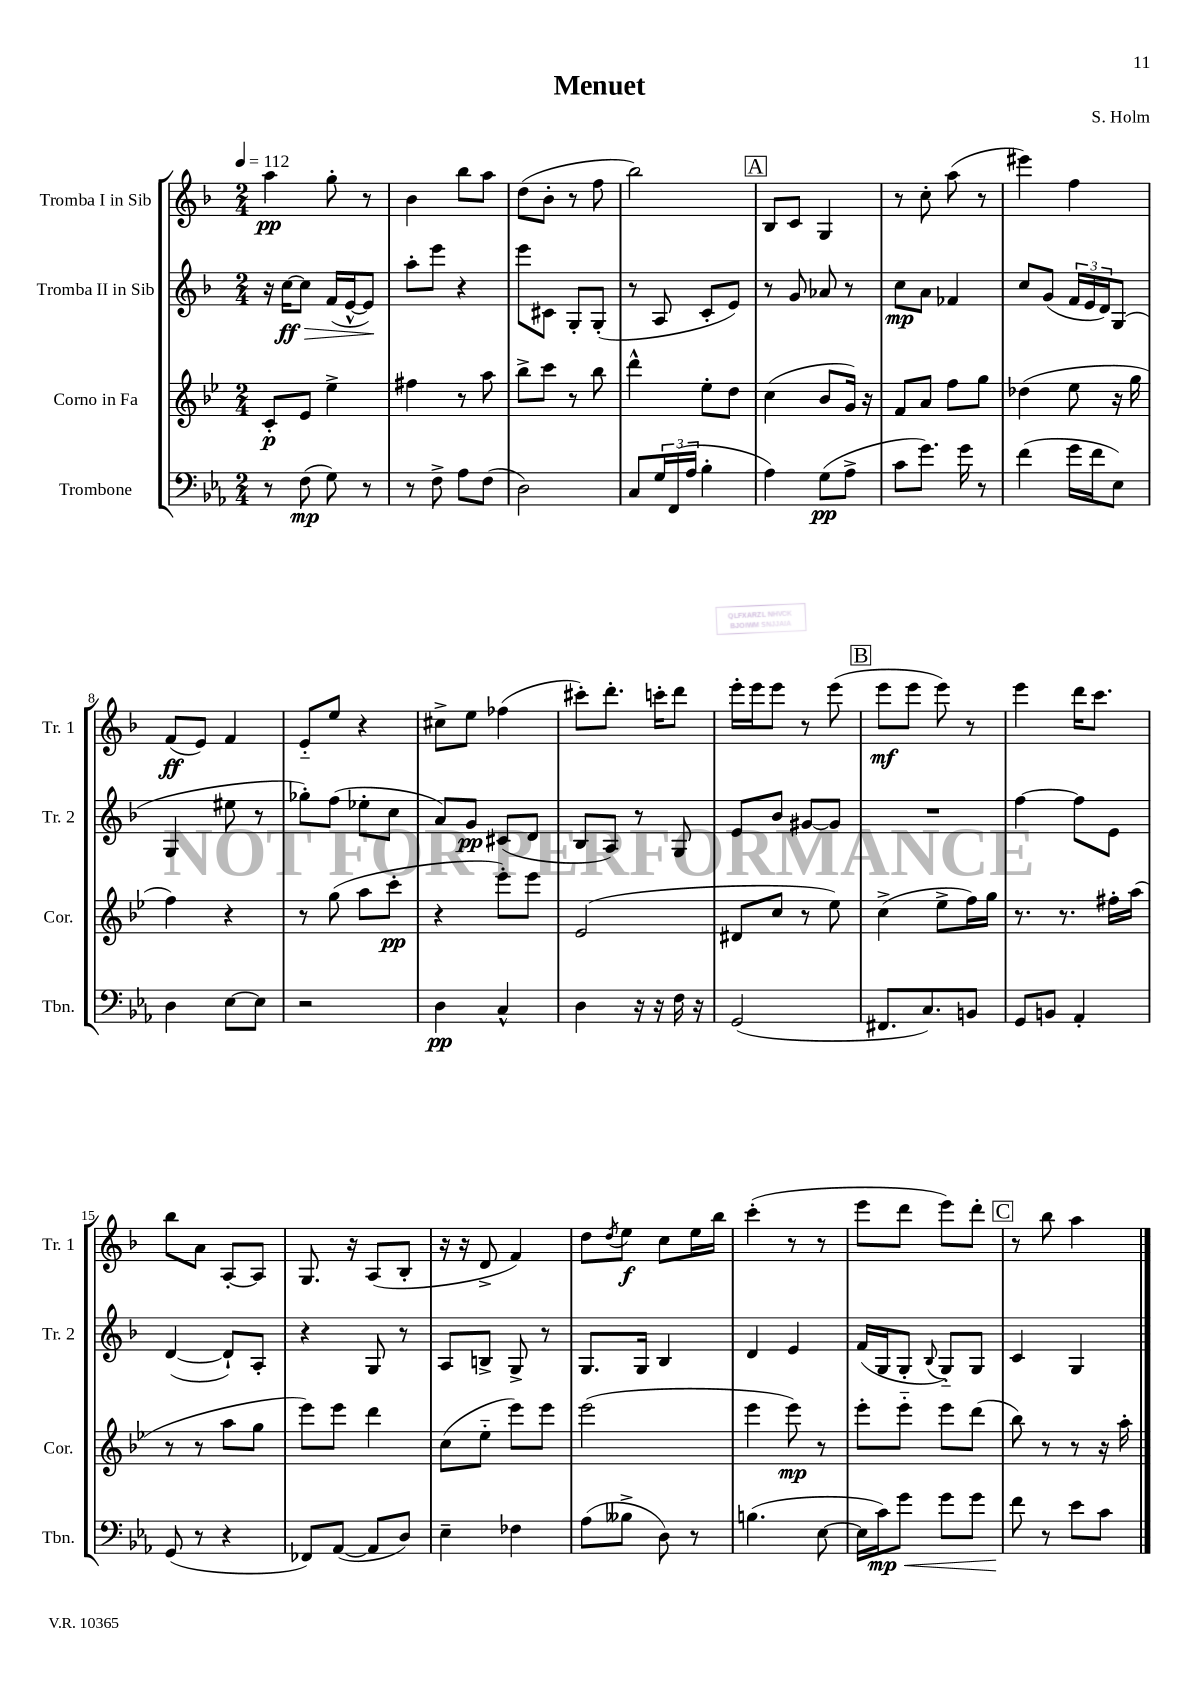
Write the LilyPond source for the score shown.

\header { title = "Menuet" composer = "S. Holm" }
<<
\new StaffGroup <<
\new Staff = "s0" \with { instrumentName = "Tromba I in Sib" shortInstrumentName = "Tr. 1" } {
    \clef treble \key f \major \numericTimeSignature \time 2/4 \tempo 4 = 112
    a''4\pp g''8-. r8 |
    bes'4 bes''8 a''8 |
    d''8( bes'8-. r8 f''8 |
    bes''2) |
    \mark \markup { \box "A" } bes8 c'8 g4 |
    r8 c''8-. a''8( r8 |
    eis'''4) f''4 |
    f'8\ff( e'8) f'4 |
    e'8-_ e''8 r4 |
    cis''8-> e''8 fes''4( |
    cis'''8-.) d'''8.-. c'''16-. d'''8 |
    e'''16-. e'''16 e'''8 r8 e'''8( |
    \mark \markup { \box "B" } e'''8\mf e'''8 e'''8) r8 |
    e'''4 d'''16 c'''8. |
    bes''8 a'8 a8~-. a8 |
    g8. r16 a8( bes8-. |
    r16 r16 d'8-> f'4) |
    d''8 \acciaccatura { d''8 } e''8\f c''8 e''16 bes''16 |
    c'''4-.( r8 r8 |
    e'''8 d'''8 e'''8) d'''8-. |
    \mark \markup { \box "C" } r8 bes''8 a''4 \bar "|." |
}
\new Staff = "s1" \with { instrumentName = "Tromba II in Sib" shortInstrumentName = "Tr. 2" } {
    \clef treble \key f \major \numericTimeSignature \time 2/4
    r16 c''16~\ff\> c''8 f'16( e'16~-^ e'8\!) |
    a''8-. e'''8 r4 |
    e'''8 cis'8 g8-. g8-.( |
    r8 a8 c'8-. e'8) |
    \mark \markup { \box "A" } r8 g'8 aes'8 r8 |
    c''8\mp a'8 fes'4 |
    c''8 g'8( \tuplet 3/2 { f'16 e'16 d'16) } g8( |
    g4 eis''8 r8 |
    ges''8-.) f''8( ees''8-. c''8 |
    a'8) g'8\pp cis'8( d'8 |
    bes8 a8) r8 g8 |
    e'8 bes'8 gis'8~ gis'8 |
    \mark \markup { \box "B" } R2 |
    f''4~ f''8 e'8 |
    d'4~( d'8-!) a8-. |
    r4 g8 r8 |
    a8 b8-> g8-> r8 |
    g8. g16 bes4 |
    d'4 e'4 |
    f'16( g16 g8-. \appoggiatura { bes8 } g8-_) g8 |
    \mark \markup { \box "C" } c'4 g4 \bar "|." |
}
\new Staff = "s2" \with { instrumentName = "Corno in Fa" shortInstrumentName = "Cor." } {
    \clef treble \key bes \major \numericTimeSignature \time 2/4
    c'8-.\p ees'8 ees''4-> |
    fis''4 r8 a''8 |
    bes''8-> c'''8 r8 bes''8 |
    d'''4-^ ees''8-. d''8 |
    \mark \markup { \box "A" } c''4( bes'8 g'16) r16 |
    f'8 a'8 f''8 g''8 |
    des''4( ees''8 r16 g''16 |
    f''4) r4 |
    r8 g''8( a''8 c'''8-.\pp |
    r4 ees'''8-.) ees'''8 |
    ees'2( |
    dis'8 c''8 r8 ees''8) |
    \mark \markup { \box "B" } c''4->( ees''8-> f''16) g''16 |
    r8. r8. fis''16-. a''16( |
    r8 r8 a''8 g''8 |
    ees'''8) ees'''8 d'''4 |
    c''8( ees''8-_ ees'''8) ees'''8 |
    ees'''2( |
    ees'''4 ees'''8\mp) r8 |
    ees'''8-. ees'''8-_ ees'''8 d'''8( |
    \mark \markup { \box "C" } bes''8) r8 r8 r16 a''16-. \bar "|." |
}
\new Staff = "s3" \with { instrumentName = "Trombone" shortInstrumentName = "Tbn." } {
    \clef bass \key ees \major \numericTimeSignature \time 2/4
    r8 f8\mp( g8) r8 |
    r8 f8-> aes8 f8( |
    d2) |
    c8 \tuplet 3/2 { g16 f,16( aes16 } bes4-. |
    \mark \markup { \box "A" } aes4) g8\pp( aes8-> |
    c'8 g'8.) g'16 r8 |
    f'4( g'16 f'16 ees8) |
    d4 ees8~ ees8 |
    r2 |
    d4\pp c4-^ |
    d4 r16 r16 f16 r16 |
    g,2( |
    \mark \markup { \box "B" } fis,8. c8.) b,8 |
    g,8 b,8 aes,4-. |
    g,8( r8 r4 |
    fes,8) aes,8~( aes,8 d8) |
    ees4-- fes4 |
    aes8( beses8-> d8) r8 |
    b4.( ees8~ |
    ees16 c'16\mp\<) g'8 g'8 g'8 |
    \mark \markup { \box "C" } f'8\! r8 ees'8 c'8 \bar "|." |
}
>>
>>
